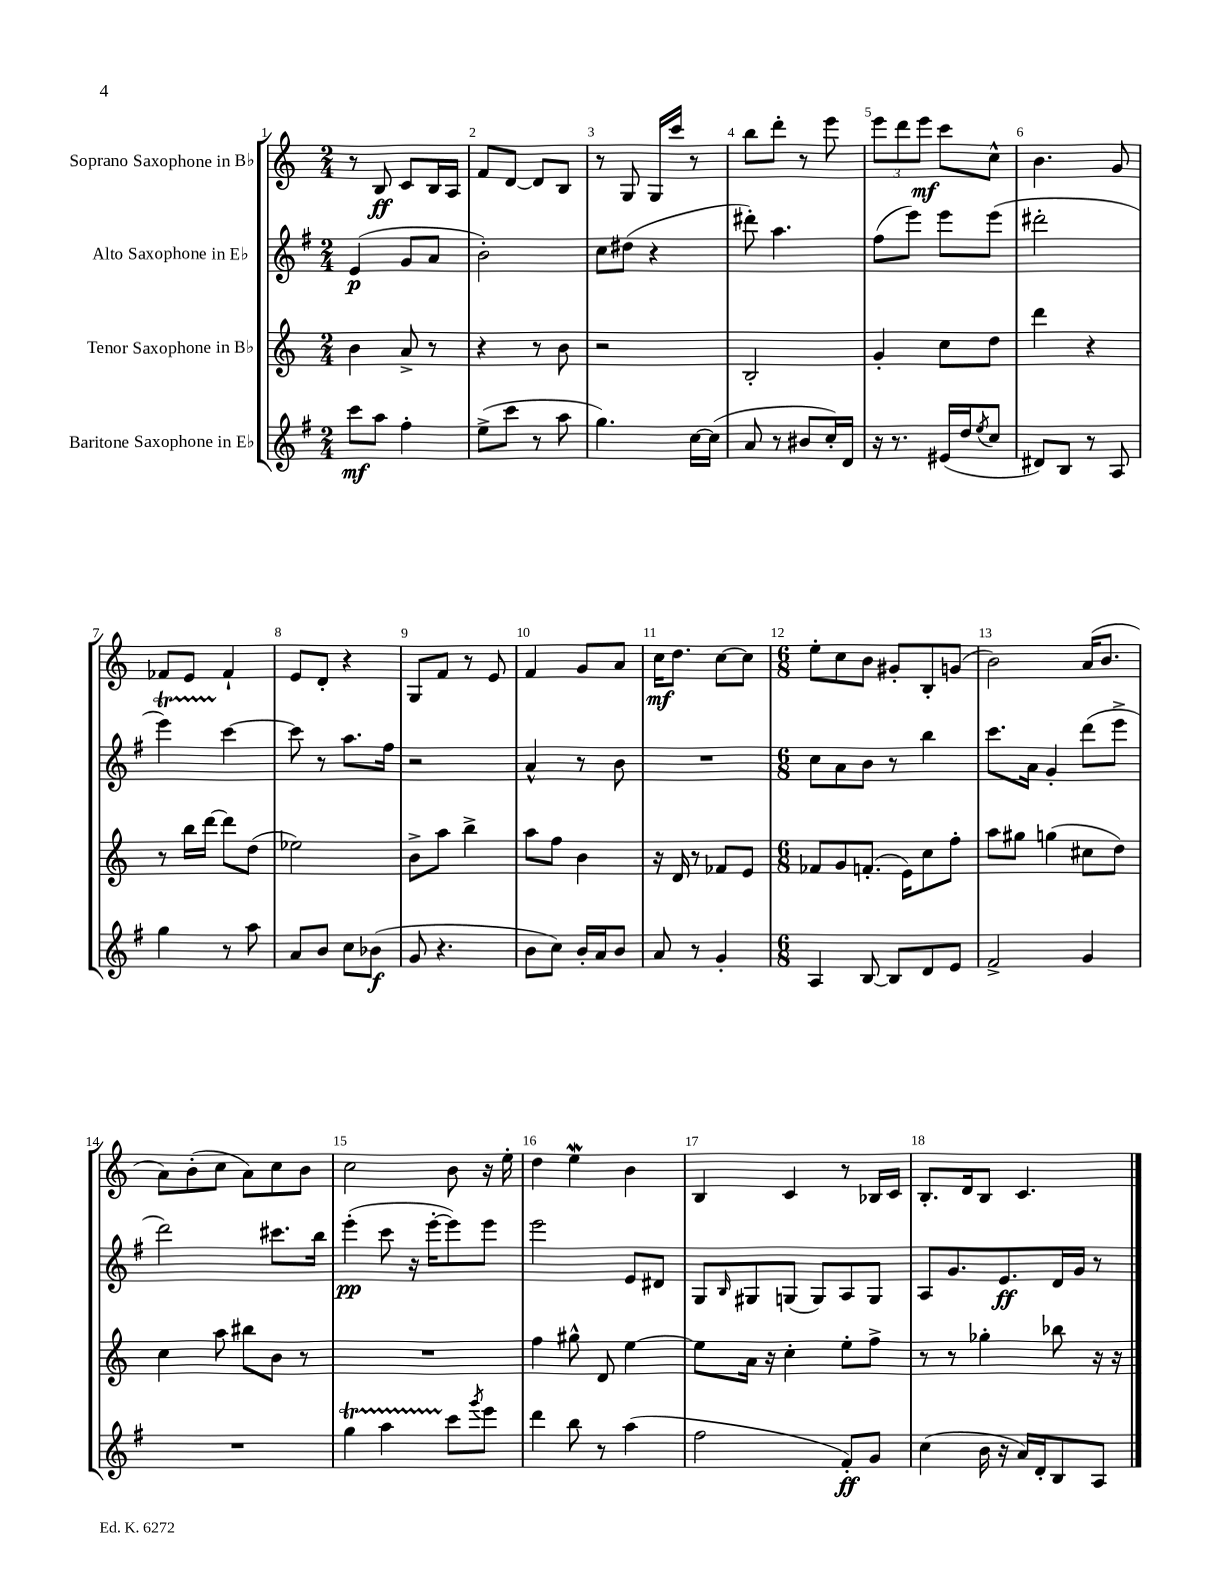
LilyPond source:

<<
\new StaffGroup <<
\new Staff = "s0" \with { instrumentName = "Soprano Saxophone in Bb" } {
    \clef treble \key c \major \numericTimeSignature \time 2/4
    r8 b8\ff c'8 b16 a16 |
    f'8 d'8~ d'8 b8 |
    r8 g8 g16 c'''16 r8 |
    b''8 d'''8-. r8 e'''8 |
    \tuplet 3/2 { e'''8 d'''8 e'''8\mf } c'''8 c''8-^ |
    b'4. g'8 |
    fes'8 e'8 fes'4-! |
    e'8 d'8-. r4 |
    g8 f'8 r8 e'8 |
    f'4 g'8 a'8 |
    c''16\mf d''8. c''8~ c''8 |
    \numericTimeSignature \time 6/8 e''8-. c''8 b'8 gis'8-. b8-. g'8( |
    b'2) a'16( b'8. |
    a'8) b'8-.( c''8 a'8) c''8 b'8 |
    c''2 b'8 r16 e''16-. |
    d''4 e''4\mordent b'4 |
    b4 c'4 r8 bes16 c'16 |
    b8.-. d'16 b8 c'4. \bar "|." |
}
\new Staff = "s1" \with { instrumentName = "Alto Saxophone in Eb" } {
    \clef treble \key g \major \numericTimeSignature \time 2/4
    e'4\p( g'8 a'8 |
    b'2-.) |
    c''8 dis''8( r4 |
    dis'''8-.) a''4. |
    fis''8( e'''8) e'''8 e'''8( |
    dis'''2-. |
    e'''4\startTrillSpan) c'''4~\stopTrillSpan |
    c'''8 r8 a''8. fis''16 |
    r2 |
    a'4-^ r8 b'8 |
    R2 |
    \numericTimeSignature \time 6/8 c''8 a'8 b'8 r8 b''4 |
    c'''8. a'16 g'4-. d'''8( e'''8-> |
    d'''2) cis'''8. b''16 |
    e'''4-.\pp( c'''8 r16 e'''16~-. e'''8) e'''8 |
    e'''2 e'8 dis'8 |
    g8 \grace { b16 } gis8 g8( g8) a8 g8 |
    a8 g'8. e'8.\ff d'16 g'16 r8 \bar "|." |
}
\new Staff = "s2" \with { instrumentName = "Tenor Saxophone in Bb" } {
    \clef treble \key c \major \numericTimeSignature \time 2/4
    b'4 a'8-> r8 |
    r4 r8 b'8 |
    r2 |
    b2-. |
    g'4-. c''8 d''8 |
    d'''4 r4 |
    r8 b''16 d'''16~ d'''8 d''8( |
    ees''2) |
    b'8-> a''8 b''4-> |
    a''8 f''8 b'4 |
    r16 d'16 r8 fes'8 e'8 |
    \numericTimeSignature \time 6/8 fes'8 g'8 f'8.-.( e'16) c''8 f''8-. |
    a''8 gis''8 g''4( cis''8 d''8) |
    c''4 a''8 bis''8 b'8 r8 |
    R2. |
    f''4 gis''8-^ d'8 e''4~ |
    e''8 a'16 r16 c''4-. e''8-. f''8-> |
    r8 r8 ges''4-. bes''8 r16 r16 \bar "|." |
}
\new Staff = "s3" \with { instrumentName = "Baritone Saxophone in Eb" } {
    \clef treble \key g \major \numericTimeSignature \time 2/4
    c'''8\mf a''8 fis''4-. |
    e''8->( c'''8 r8 a''8 |
    g''4.) c''16~ c''16( |
    a'8 r8 bis'8 c''16-.) d'16 |
    r16 r8. eis'16( d''16 \acciaccatura { e''8 } c''8 |
    dis'8) b8 r8 a8 |
    g''4 r8 a''8 |
    a'8 b'8 c''8 bes'8\f( |
    g'8 r4. |
    b'8 c''8) b'16-. a'16 b'8 |
    a'8 r8 g'4-. |
    \numericTimeSignature \time 6/8 a4 b8~ b8 d'8 e'8 |
    fis'2-> g'4 |
    R2. |
    g''4\startTrillSpan a''4 c'''8\stopTrillSpan \acciaccatura { g'''8 } e'''8 |
    d'''4 b''8 r8 a''4( |
    fis''2 fis'8-.\ff) g'8 |
    c''4( b'16 r16 a'16) d'16-. b8 a8 \bar "|." |
}
>>
>>
\layout { \context { \Score \override BarNumber.break-visibility = ##(#f #t #t) barNumberVisibility = #all-bar-numbers-visible } }
